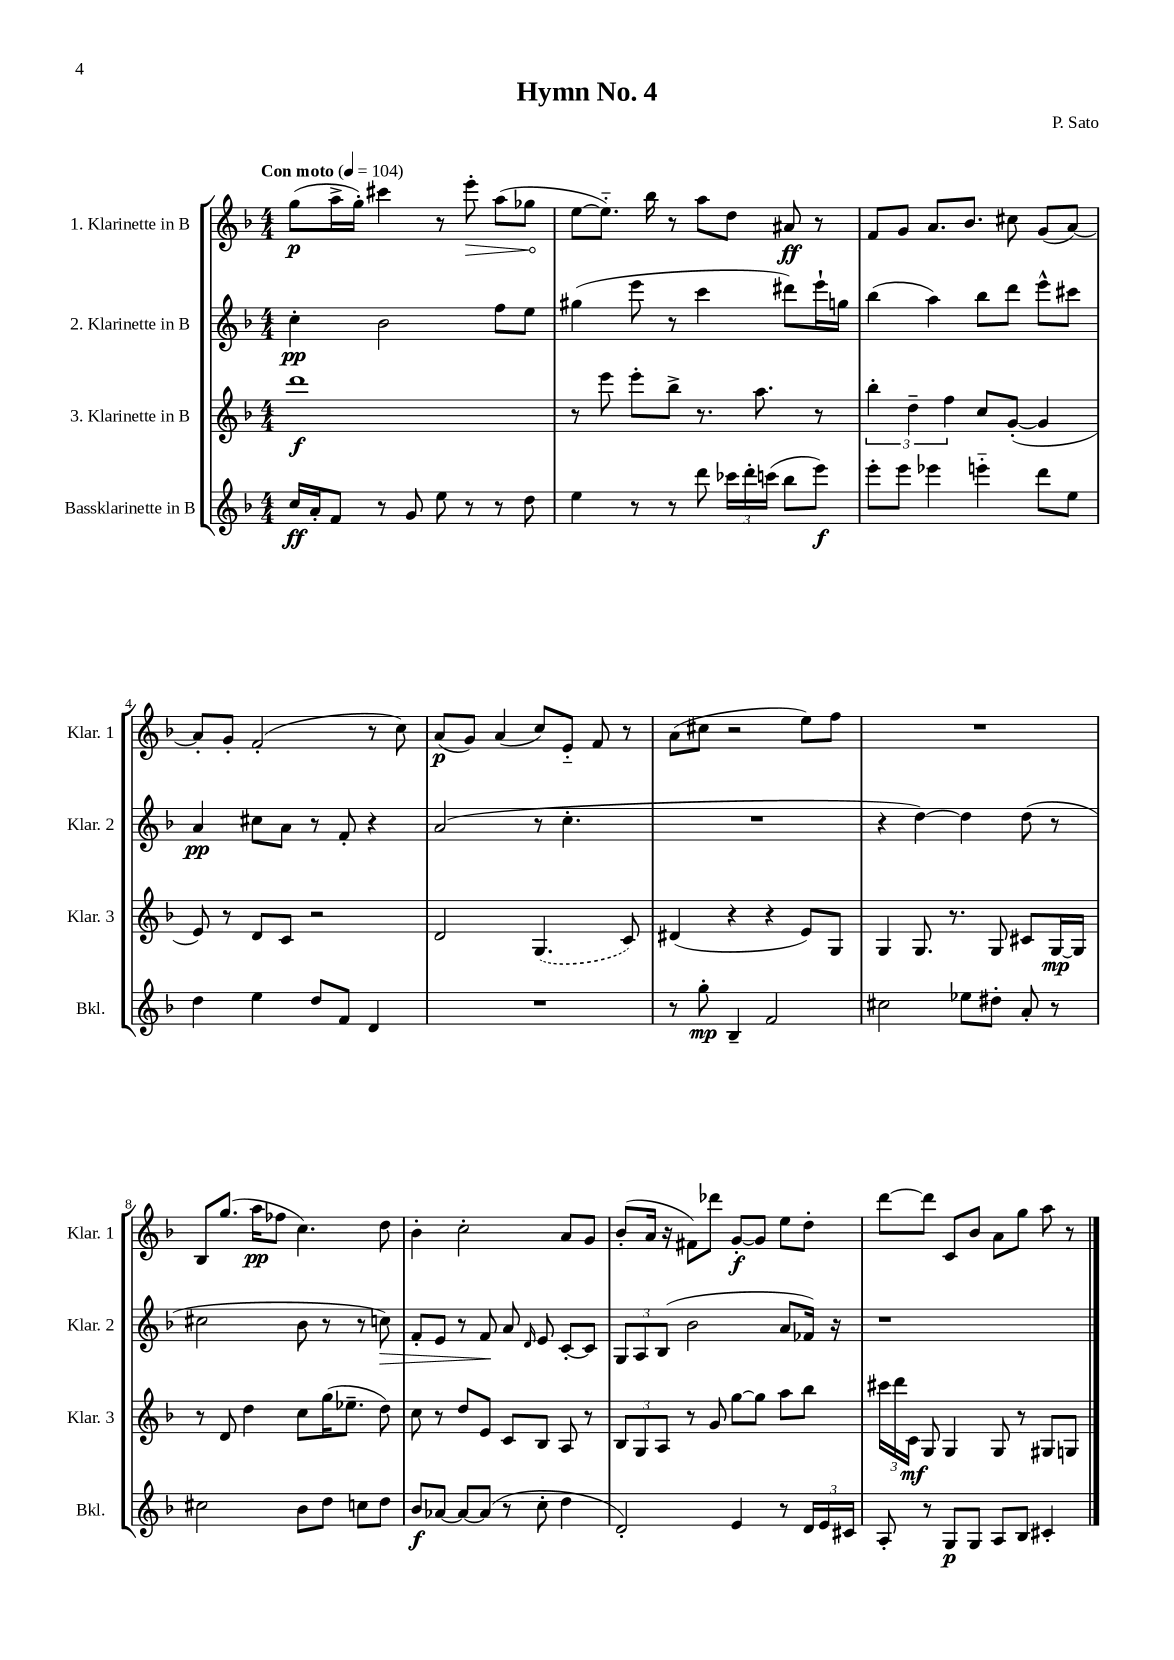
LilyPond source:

\header { title = "Hymn No. 4" composer = "P. Sato" }
<<
\new StaffGroup <<
\new Staff = "s0" \with { instrumentName = "1. Klarinette in B" shortInstrumentName = "Klar. 1" } {
    \clef treble \key f \major \numericTimeSignature \time 4/4 \tempo "Con moto" 4 = 104
    \autoBeamOff g''8[\p( a''16-> g''16]-.) cis'''4 r8 \once \override Hairpin.circled-tip = ##t e'''8-.\> a''8[( ges''8]\! |
    e''8[~ e''8.]-_) bes''16 r8 a''8[ d''8] ais'8\ff r8 |
    f'8[ g'8] a'8.[ bes'8.] cis''8 g'8[( a'8]~) |
    a'8[-. g'8]-. f'2-.( r8 c''8) |
    a'8[\p( g'8]) a'4( c''8[) e'8]-_ f'8 r8 |
    a'8[( cis''8] r2 e''8[) f''8] |
    R1 |
    bes8[ g''8.]( a''16[\pp fes''8] c''4.) d''8 |
    bes'4-. c''2-. a'8[ g'8] |
    bes'8[-.( a'16] r16 fis'8[) des'''8] g'8[~-.\f g'8] e''8[ d''8]-. |
    d'''8[~ d'''8] c'8[ bes'8] a'8[ g''8] a''8 r8 \bar "|." |
}
\new Staff = "s1" \with { instrumentName = "2. Klarinette in B" shortInstrumentName = "Klar. 2" } {
    \clef treble \key f \major \numericTimeSignature \time 4/4
    \autoBeamOff c''4-.\pp bes'2 f''8[ e''8] |
    gis''4( e'''8 r8 c'''4 dis'''8[) e'''16-! g''16] |
    bes''4( a''4) bes''8[ d'''8] e'''8[-^ cis'''8] |
    a'4\pp cis''8[ a'8] r8 f'8-. r4 |
    a'2( r8 c''4.-. |
    R1 |
    r4 d''4~) d''4 d''8( r8 |
    cis''2 bes'8 r8 r8 c''8\>) |
    f'8[-. e'8] r8 f'8\! a'8 \grace { d'16 } e'8 c'8[~-. c'8] |
    \tuplet 3/2 { g8[ a8 bes8]( } bes'2 a'8[ fes'16]) r16 |
    r1 \bar "|." |
}
\new Staff = "s2" \with { instrumentName = "3. Klarinette in B" shortInstrumentName = "Klar. 3" } {
    \clef treble \key f \major \numericTimeSignature \time 4/4
    \autoBeamOff d'''1\f |
    r8 e'''8 e'''8[-. bes''8]-> r8. a''8. r8 |
    \tuplet 3/2 { bes''4-. d''4-- f''4 } c''8[ g'8]~-.( g'4 |
    e'8) r8 d'8[ c'8] r2 |
    d'2 \once \slurDashed g4.( c'8) |
    dis'4( r4 r4 e'8[) g8] |
    g4 g8. r8. g8 cis'8[ g16~\mp g16] |
    r8 d'8 d''4 c''8[ g''16( ees''8.]-- d''8) |
    c''8 r8 d''8[ e'8] c'8[ bes8] a8 r8 |
    \tuplet 3/2 { bes8[ g8 a8] } r8 g'8 g''8[~ g''8] a''8[ bes''8] |
    \tuplet 3/2 { cis'''16[ d'''16 c'16]\mf } g8 g4 g8 r8 gis8[ g8] \bar "|." |
}
\new Staff = "s3" \with { instrumentName = "Bassklarinette in B" shortInstrumentName = "Bkl." } {
    \clef treble \key f \major \numericTimeSignature \time 4/4
    \autoBeamOff c''16[\ff a'16-. f'8] r8 g'8 e''8 r8 r8 d''8 |
    e''4 r8 r8 d'''8 \tuplet 3/2 { ces'''16[ d'''16-. c'''16]( } bes''8[ e'''8]\f) |
    e'''8[-. e'''8] ees'''4 e'''4-_ d'''8[ e''8] |
    d''4 e''4 d''8[ f'8] d'4 |
    R1 |
    r8 g''8-.\mp bes4-- f'2 |
    cis''2 ees''8[ dis''8]-. a'8-. r8 |
    cis''2 bes'8[ d''8] c''8[ d''8] |
    bes'8[\f aes'8]~ aes'8[~ aes'8]( r8 c''8-. d''4 |
    d'2-.) e'4 r8 \tuplet 3/2 { d'16[ e'16 cis'16] } |
    a8-. r8 g8[\p g8] a8[ bes8] cis'4-. \bar "|." |
}
>>
>>
